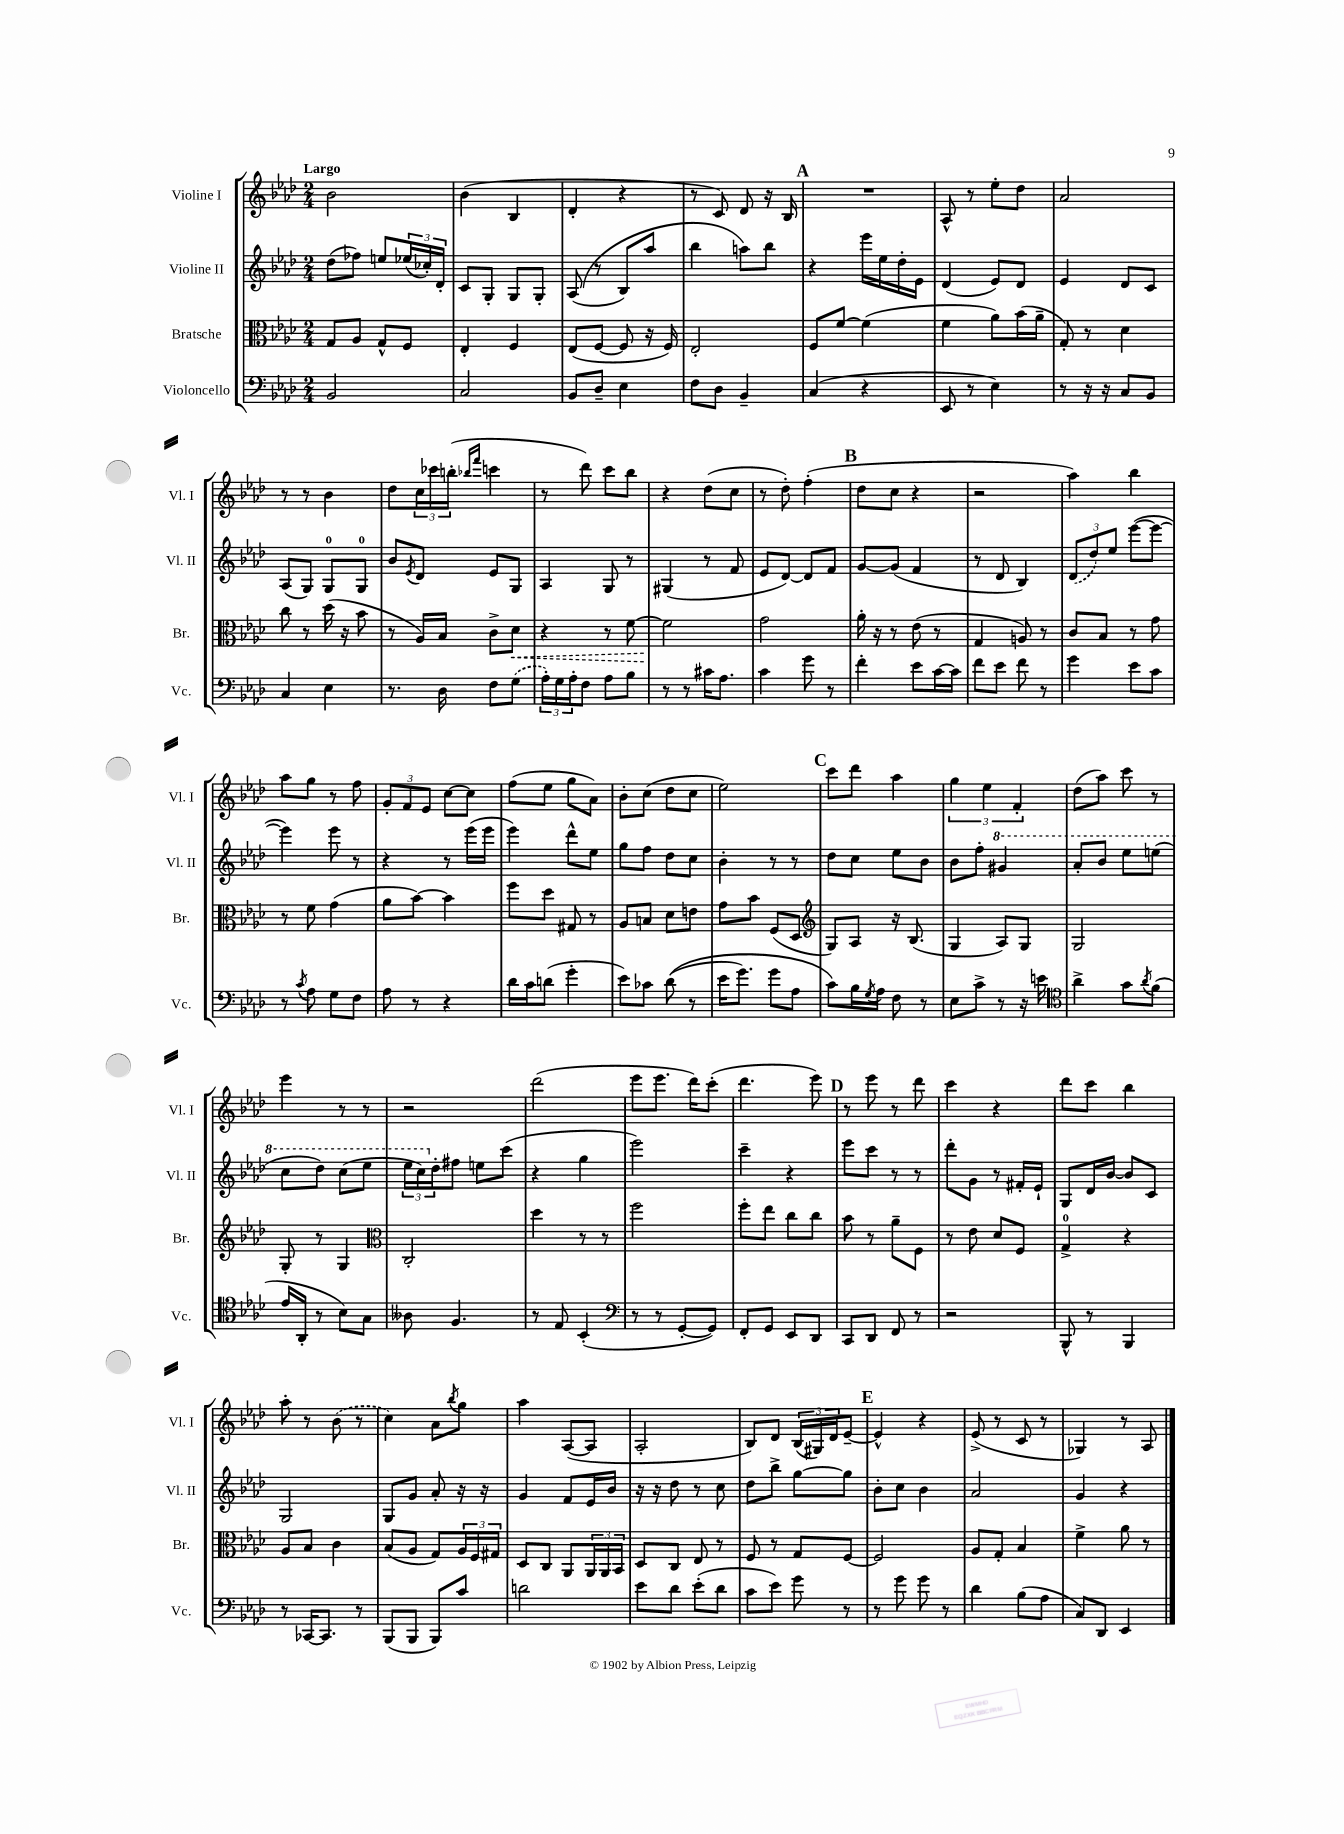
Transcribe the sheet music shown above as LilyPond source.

<<
\new StaffGroup <<
\new Staff = "s0" \with { instrumentName = "Violine I" shortInstrumentName = "Vl. I" } {
    \clef treble \key aes \major \numericTimeSignature \time 2/4 \tempo "Largo"
    bes'2 |
    bes'4( bes4 |
    des'4-. r4 |
    r8 c'8) des'8 r16 bes16 |
    \mark \markup { \bold "A" } R2 |
    aes8-^ r8 ees''8-. des''8 |
    aes'2 |
    r8 r8 bes'4 |
    des''8 \tuplet 3/2 { c''16 ces'''16 b''16-.( } \grace { bes''16 f'''16 } c'''4 |
    r8 des'''8) c'''8 bes''8 |
    r4 des''8( c''8 |
    r8 des''8-.) f''4-.( |
    \mark \markup { \bold "B" } des''8 c''8 r4 |
    r2 |
    aes''4) bes''4 |
    aes''8 g''8 r8 f''8 |
    \tuplet 3/2 { g'8-. f'8 ees'8 } c''8~ c''8 |
    f''8( ees''8 g''8 aes'8) |
    bes'8-. c''8( des''8 c''8 |
    ees''2) |
    \mark \markup { \bold "C" } c'''8 des'''8 aes''4 |
    \tuplet 3/2 { g''4 ees''4 f'4-. } |
    des''8( aes''8) c'''8 r8 |
    ees'''4 r8 r8 |
    r2 |
    des'''2( |
    ees'''8 ees'''8. des'''16) c'''8-.( |
    des'''4. ees'''8) |
    \mark \markup { \bold "D" } r8 ees'''8 r8 des'''8 |
    c'''4 r4 |
    des'''8 c'''8 bes''4 |
    aes''8-. r8 \once \slurDashed bes'8( r8 |
    c''4) aes'8 \acciaccatura { bes''8 } g''8 |
    aes''4 aes8~( aes8 |
    aes2-. |
    bes8) des'8 \tuplet 3/2 { bes16( gis16) des'16 } ees'8~-- |
    \mark \markup { \bold "E" } ees'4-^ r4 |
    ees'8->( r8 c'8 r8 |
    ges4) r8 aes8 \bar "|." |
}
\new Staff = "s1" \with { instrumentName = "Violine II" shortInstrumentName = "Vl. II" } {
    \clef treble \key aes \major \numericTimeSignature \time 2/4
    des''8( fes''8) e''8 \tuplet 3/2 { ees''16( ces''16-.) des'16-. } |
    c'8 g8-. g8 g8-. |
    aes8(\( r8 bes8) aes''8 |
    bes''4 a''8\) bes''8 |
    \mark \markup { \bold "A" } r4 ees'''16 ees''16 des''16-. ees'16 |
    des'4( ees'8) des'8 |
    ees'4 des'8 c'8 |
    aes8( g8) g8-0 g8-0 |
    bes'8 \acciaccatura { ees'8 } des'8 ees'8 g8 |
    aes4 g8 r8 |
    gis4( r8 f'8 |
    ees'8 des'8~) des'8 f'8 |
    \mark \markup { \bold "B" } g'8~ g'8( f'4 |
    r8 des'8 bes4) |
    \tuplet 3/2 { \once \slurDashed des'8( des''8) ees''8 } ees'''8~( ees'''8~ |
    ees'''4) ees'''8 r8 |
    r4 r8 ees'''16( ees'''16 |
    ees'''4) des'''8-^ ees''8 |
    g''8 f''8 des''8 c''8 |
    bes'4-. r8 r8 |
    \mark \markup { \bold "C" } des''8 c''8 ees''8 bes'8 |
    bes'8 f''8-. \ottava #1 gis''4 |
    aes''8-. bes''8 ees'''8 e'''8( |
    c'''8 des'''8) c'''8( ees'''8 |
    \tuplet 3/2 { ees'''16 c'''16) \ottava #0 des''16-. } fis''8 e''8 c'''8( |
    r4 g''4 |
    ees'''2) |
    c'''4-- r4 |
    \mark \markup { \bold "D" } ees'''8 c'''8 r8 r8 |
    des'''8-. g'8 r8 fis'16-. ees'16-! |
    g8 des'16 bes'16~ bes'8 c'8 |
    g2 |
    g8 g'8 aes'8-. r16 r16 |
    g'4 f'8 ees'16 bes'16 |
    r16 r16 des''8 r8 c''8 |
    des''8 bes''8-> g''8~ g''8 |
    \mark \markup { \bold "E" } bes'8-. c''8 bes'4 |
    aes'2 |
    g'4 r4 \bar "|." |
}
\new Staff = "s2" \with { instrumentName = "Bratsche" shortInstrumentName = "Br." } {
    \clef alto \key aes \major \numericTimeSignature \time 2/4
    g8 aes8 g8-^ f8 |
    ees4-. f4 |
    ees8( f8~ f8 r16 f16) |
    ees2-. |
    \mark \markup { \bold "A" } f8 f'8~ f'4( |
    f'4 aes'8) bes'16( aes'16-- |
    g8-.) r8 des'4 |
    c''8 r8 des''16( r16 bes'8 |
    r8 aes16) bes16 c'8-> \once \override Hairpin.style = #'dashed-line des'8\< |
    r4 r8 f'8~ |
    f'2\! |
    g'2 |
    \mark \markup { \bold "B" } aes'16-. r16 r8 ees'8( r8 |
    g4 a8) r8 |
    c'8 bes8 r8 g'8 |
    r8 f'8 g'4( |
    aes'8 bes'8~) bes'4 |
    f''8 des''8 gis8 r8 |
    aes8 b8 des'8 e'8 |
    g'8 bes'8 f8( des8 |
    \mark \markup { \bold "C" } \clef treble g8) aes8 r16 bes8.( |
    g4 aes8) g8 |
    g2 |
    g8-. r8 g4 |
    \clef alto c2-. |
    des''4 r8 r8 |
    f''2 |
    f''8-. ees''8 c''8 c''8 |
    \mark \markup { \bold "D" } bes'8 r8 aes'8-- f8 |
    r8 ees'8 des'8 f8 |
    g4-0-> r4 |
    aes8 bes8 c'4 |
    bes8( aes8 g8) \tuplet 3/2 { aes16 f16 gis16 } |
    des8 c8 aes,8 \tuplet 3/2 { aes,16 aes,16 bes,16 } |
    des8 c8 ees8 r8 |
    f8 r8 g8 f8~ |
    \mark \markup { \bold "E" } f2 |
    aes8 g8-. bes4 |
    f'4-> aes'8 r8 \bar "|." |
}
\new Staff = "s3" \with { instrumentName = "Violoncello" shortInstrumentName = "Vc." } {
    \clef bass \key aes \major \numericTimeSignature \time 2/4
    bes,2 |
    c2 |
    bes,8 des8-- ees4 |
    f8 des8 bes,4-- |
    \mark \markup { \bold "A" } c4( r4 |
    ees,8 r8 ees4) |
    r8 r16 r16 c8 bes,8 |
    c4 ees4 |
    r8. des16 f8 \once \slurDashed g8( |
    \tuplet 3/2 { aes16-.) g16 aes16-. } f8 aes8 bes8 |
    r8 r8 cis'16 aes8. |
    c'4 g'8 r8 |
    \mark \markup { \bold "B" } f'4-. ees'8 c'16~ c'16 |
    f'8 ees'8 f'8 r8 |
    g'4 ees'8 c'8 |
    r8 \acciaccatura { c'8 } aes8 g8 f8 |
    aes8 r8 r4 |
    des'16 c'16 d'8( g'4-. |
    ees'8) ces'8 des'8(\( r8 |
    ees'16 g'8.) g'8 aes8 |
    \mark \markup { \bold "C" } c'8\) bes16 \acciaccatura { g8 } aes16 f8 r8 |
    ees8 c'8-> r8 r16 e'16 |
    \clef tenor aes'4-> g'8 \acciaccatura { aes'8 } f'8( |
    ees'16 aes,16-. r8 bes8) g8 |
    aeses8 f4. |
    r8 ees8 bes,4-.( |
    \clef bass r8 r8 g,8~-. g,8) |
    f,8-. g,8 ees,8 des,8 |
    \mark \markup { \bold "D" } c,8 des,8 f,8 r8 |
    r2 |
    bes,,8-^ r8 bes,,4 |
    r8 ces,16~ ces,8. r8 |
    bes,,8( bes,,8 bes,,8) c'8 |
    d'2 |
    ees'8 des'8 ees'8-.( des'8 |
    c'8 ees'8) g'8 r8 |
    \mark \markup { \bold "E" } r8 g'8 g'8 r8 |
    des'4 bes8( aes8 |
    c8) des,8 ees,4 \bar "|." |
}
>>
>>
\layout { \context { \Score \remove "Bar_number_engraver" } }
